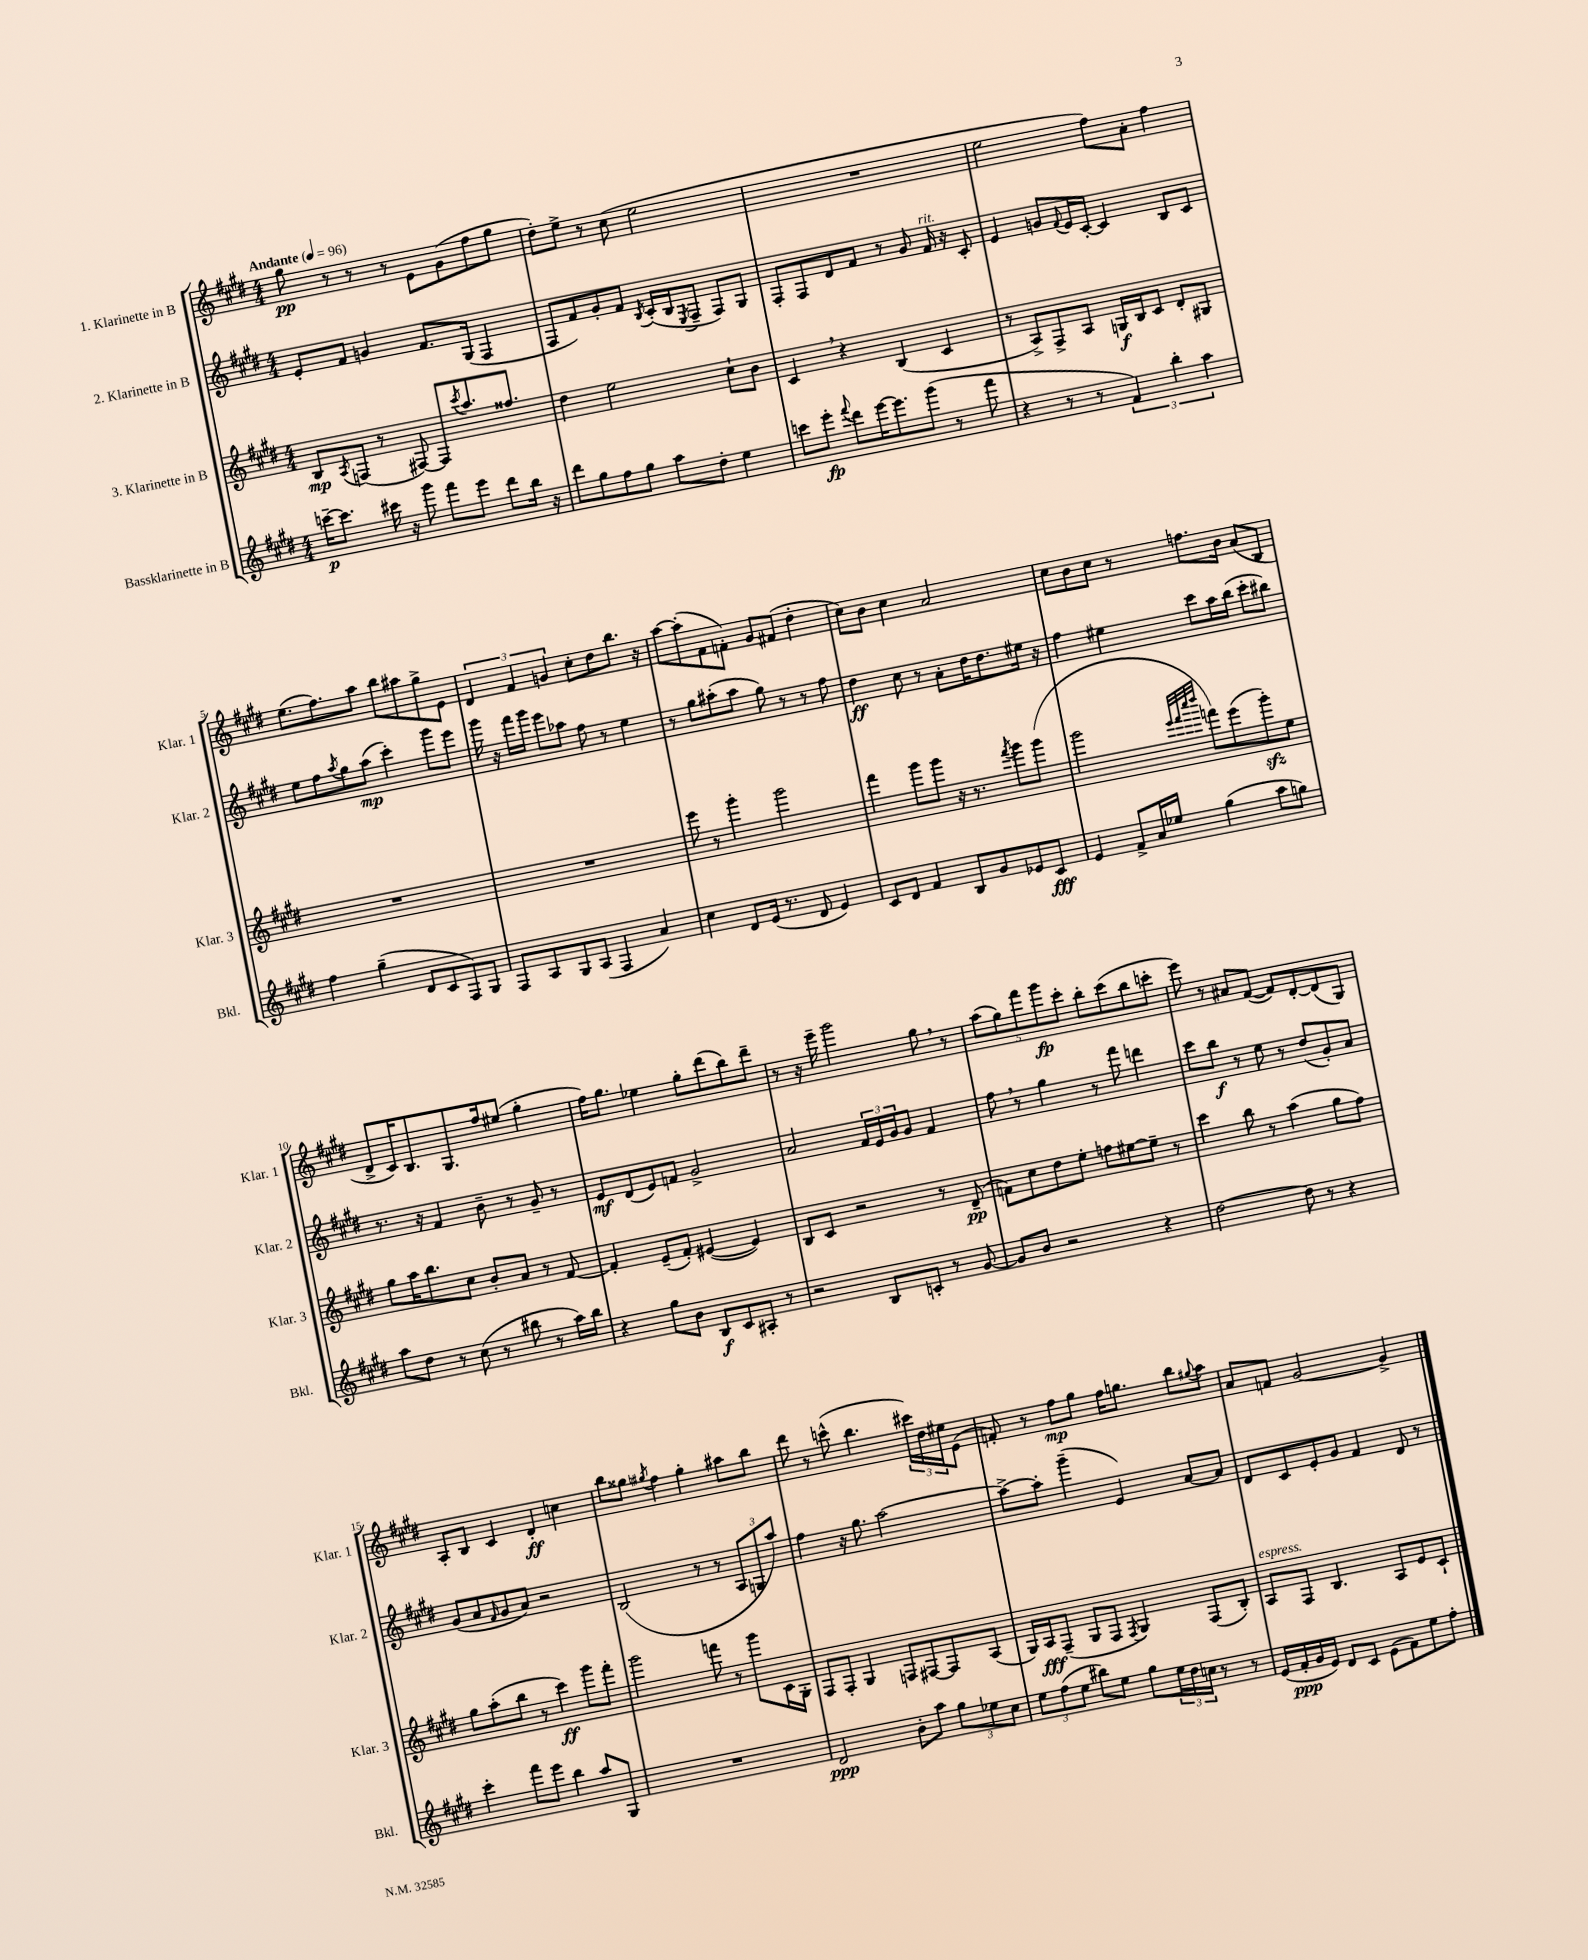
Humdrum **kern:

**kern	**dynam	**kern	**dynam	**kern	**dynam	**kern	**dynam
*part4	*part4	*part3	*part3	*part2	*part2	*part1	*part1
*staff4	*staff4	*staff3	*staff3	*staff2	*staff2	*staff1	*staff1
*I"Bassklarinette in B	*	*I"3. Klarinette in B	*	*I"2. Klarinette in B	*	*I"1. Klarinette in B	*
*I'Bkl.	*	*I'Klar. 3	*	*I'Klar. 2	*	*I'Klar. 1	*
*clefG2	*	*clefG2	*	*clefG2	*	*clefG2	*
*k[f#c#g#d#]	*	*k[f#c#g#d#]	*	*k[f#c#g#d#]	*	*k[f#c#g#d#]	*
*M4/4	*	*M4/4	*	*M4/4	*	*M4/4	*
*MM96	*	*MM96	*	*MM96	*	*MM96	*
=1	=1	=1	=1	=1	=1	=1	=1
!	!	!	!	!	!	!LO:TX:a:B:t=Andante	!
[16cccn~\KL	p	8B/L	mp	8e'/L	.	8gg#\	pp
8.ccc\J]	.	.	.	.	.	.	.
.	.	8qA/	.	.	.	.	.
.	.	(8Fn/J	.	8f#/J	.	8r	.
16ccc#X\	.	8r	.	4gn/	.	8r	.
16r	.	.	.	.	.	.	.
8ggg#\	.	[8F#X/)	.	.	.	8r	.
8fff#\L	.	8F#/L]	.	8.f#/L	.	8e\L	.
.	.	8qccc#/	.	.	.	.	.
8eee\J	.	8.aa/	.	.	.	(8g#\	.
.	.	.	.	(16G#/Jk	.	.	.
8ddd#\L	.	.	.	4F#/	.	8ff#\	.
.	.	8.ff##X/J	.	.	.	.	.
16bb\Jk	.	.	.	.	.	8gg#\J	.
16r	.	.	.	.	.	.	.
=2	=2	=2	=2	=2	=2	=2	=2
8ddd#\L	.	4dd#\	.	8F#/L	.	8dd#'\L)	.
8gg#\	.	.	.	8f#/)	.	8ee^\J	.
8ff#\	.	2ee\	.	8g#'/	.	8r	.
8gg#\J	.	.	.	8f#/J	.	(8cc#\	.
.	.	.	.	8qB/	.	.	.
8aa\L	.	.	.	(16c#'/LL	.	2ee\	.
.	.	.	.	16B/J	.	.	.
.	.	.	.	8qE/	.	.	.
8dd#'\J	.	.	.	8F#~/J	.	.	.
4ee\	.	8cc#`\L	.	8F#/L)	.	.	.
.	.	8b\J	.	8G#/J	.	.	.
=3	=3	=3	=3	=3	=3	=3	=3
8cccn\L	.	4c#,/	.	8F#'/L	.	1r	.
8eee'\J	fp	.	.	8F#/	.	.	.
8qqfff#/	.	.	.	.	.	.	.
8ddd#\L	.	4r	.	8d#/	.	.	.
[16eee\K	.	.	.	8f#/J	.	.	.
8.eee\]	.	.	.	.	.	.	.
.	.	(4B/	.	8r	.	.	.
(8ggg#\J	.	.	.	8g#/	.	.	.
!	!	!	!	!LO:TX:a:i:t=rit.	!	!	!
8r	.	4c#/	.	16f#/	.	.	.
.	.	.	.	16r	.	.	.
8fff#\	.	.	.	8c#'/	.	.	.
=4	=4	=4	=4	=4	=4	=4	=4
4r	.	8r	.	4e/	.	2ee\	.
.	.	8A^/L)	.	.	.	.	.
8r	.	8F#^/	.	8gn/L	.	.	.
.	.	.	.	8qqf#/	.	.	.
8r	.	8A/J	.	16e/L	.	.	.
.	.	.	.	[16c#'/JJ	.	.	.
6f#/)	.	16Gn/LL	f	4c#/]	.	8ff#\L)	.
.	.	16B/J	.	.	.	.	.
.	.	8c#/J	.	.	.	8a'\J	.
6bb'\	.	.	.	.	.	.	.
.	.	8d#'/L	.	8B/L	.	4ff#\	.
6aa\	.	.	.	.	.	.	.
.	.	8G#X/J	.	8c#/J	.	.	.
!!LO:LB:g=z
=5	=5	=5	=5	=5	=5	=5	=5
4ff#\	.	1r	.	8ee\L	.	(8.ee\L	.
.	.	.	.	8ff#\	.	.	.
.	.	.	.	.	.	8.ff#\)	.
.	.	.	.	8qaa/	.	.	.
(4gg#~\	.	.	.	8gg#\	.	.	.
.	.	.	.	(8aa\J	mp	8aa\J	.
8d#/L	.	.	.	4ccc#'\)	.	8bb\L	.
8c#/	.	.	.	.	.	8aa#X\	.
8F#/)	.	.	.	8ggg#\L	.	8gg#^\	.
8G#/J	.	.	.	8eee\J	.	8e\J	.
=6	=6	=6	=6	=6	=6	=6	=6
8F#/L	.	1r	.	16ggg#\	.	6d#/	.
.	.	.	.	16r	.	.	.
8A/	.	.	.	16fff#\LL	.	.	.
.	.	.	.	.	.	6f#/	.
.	.	.	.	16ggg#\JJ	.	.	.
8G#/	.	.	.	8eee\L	.	.	.
.	.	.	.	.	.	6gn/	.
(8A/J	.	.	.	8aa-X\J	.	.	.
4F#/	.	.	.	8ff#\	.	8cc#'\L	.
.	.	.	.	8r	.	8dd#\	.
4a/)	.	.	.	4ee\	.	8.bb\J	.
.	.	.	.	.	.	16r	.
=7	=7	=7	=7	=7	=7	=7	=7
4cc#\	.	8eee\	.	8r	.	[8aa\L	.
.	.	8r	.	8gg#\L	.	(8aa'\]	.
8d#/L	.	4ggg#'\	.	(8aa#X'\	.	8f#\	.
(16e/Jk	.	.	.	8aa#\J	.	8fn'\J)	.
8.r	.	.	.	.	.	.	.
.	.	2ggg#\	.	8gg#\)	.	8g#/L	.
8d#/	.	.	.	8r	.	(8f#X/J	.
4e/)	.	.	.	8r	.	4dd#'\	.
.	.	.	.	8ff#\	.	.	.
=8	=8	=8	=8	=8	=8	=8	=8
8c#/L	.	4fff#\	.	4dd#\	ff	8cc#\L)	.
8d#/J	.	.	.	.	.	8b\J	.
4f#/	.	8ggg#\L	.	8cc#\	.	4cc#\	.
.	.	8ggg#\J	.	8r	.	.	.
8B/L	.	16r	.	8a'\L	.	2a/	.
.	.	8.r	.	.	.	.	.
8g#/	.	.	.	16dd#\K	.	.	.
.	.	.	.	8.dd#\	.	.	.
.	.	8qfff#/	.	.	.	.	.
8e-X/	.	8ggg#\L	.	.	.	.	.
8c#/J	fff	(8ggg#\J	.	16ee#X\Jk	.	.	.
.	.	.	.	16r	.	.	.
=9	=9	=9	=9	=9	=9	=9	=9
4e/	.	2ggg#\	.	4ff#\	.	8cc#\L	.
.	.	.	.	.	.	8b\	.
8f#^/L	.	.	.	4ee#X\	.	8cc#\J	.
16a/L	.	.	.	.	.	8r	.
16ee-X/JJ	.	.	.	.	.	.	.
.	.	32qqeee/LLL	.	.	.	.	.
.	.	32qqfff#/	.	.	.	.	.
.	.	32qqcccc#/	.	.	.	.	.
.	.	32qqdddd#/JJJ	.	.	.	.	.
(4gg#\	.	8fffn\L)	.	8ccc#\L	.	8.ffn\L	.
.	.	(8eee\	.	16aa\L	.	.	.
.	.	.	.	(16bb\JJ	.	16b\Jk	.
8aa\L	.	8ggg#zz'\)	.	8ccc#'\L	.	(8a/L	.
8ggn\J)	.	8ee\J	.	8bb#X\J)	.	8B/J	.
!!LO:LB:g=z
=10	=10	=10	=10	=10	=10	=10	=10
8aa\L	.	8gg#\L	.	8.r	.	8d#^/L	.
8dd#\J	.	16aa\K	.	.	.	16c#/K)	.
.	.	8.bb\	.	16r	.	8.B/	.
8r	.	.	.	4f#/	.	.	.
(8cc#\	.	8cc#\J	.	.	.	8.G#/	.
8r	.	8b'/L	.	8b~\	.	.	.
.	.	.	.	.	.	16ff#/k	.
8bb#X\	.	8a/J	.	8r	.	(8ee#X/J	.
8r	.	8r	.	8g#~/	.	4gg#'\	.
16aa\LL)	.	[8f#/	.	8r	.	.	.
16bb#\JJ	.	.	.	.	.	.	.
=11	=11	=11	=11	=11	=11	=11	=11
4r	.	4f#'/]	.	8e/L	mf	16ff#\KL)	.
.	.	.	.	.	.	8.gg#\J	.
.	.	.	.	(8d#/	.	.	.
8gg#\L	.	(8e~/L	.	8e/)	.	4ee-X\	.
8b\J	.	8f#'/J)	.	8fn/J	.	.	.
8B/L	f	([4e#X/	.	2g#^/	.	8gg#'\L	.
8c#/	.	.	.	.	.	(8ddd#\	.
8A#X'/J	.	4e#/])	.	.	.	8bb\)	.
8r	.	.	.	.	.	8ddd#~\J	.
=12	=12	=12	=12	=12	=12	=12	=12
2r	.	8B/L	.	2a/	.	8r	.
.	.	8c#/J	.	.	.	16r	.
.	.	.	.	.	.	16eee~\	.
.	.	2r	.	.	.	2ggg#\	.
8B/L	.	.	.	24f#/LL	.	.	.
.	.	.	.	24e/	.	.	.
.	.	.	.	24g#/J	.	.	.
8cn'/J	.	.	.	8g#/J	.	.	.
8r	.	8r	.	4f#/	.	8gg#,\	.
[8g#/	.	(8d#~/	pp	.	.	8r	.
=13	=13	=13	=13	=13	=13	=13	=13
8g#/L]	.	8fn\L)	.	8ff#,\	.	(10aa\L	.
.	.	.	.	.	.	10gg#\)	.
8b/J	.	8cc#\	.	8r	.	.	.
.	.	.	.	.	.	10fff#\	.
2r	.	8dd#\	.	4gg#\	.	.	.
.	.	.	.	.	.	10ggg#\	fp
.	.	8ee'\J	.	.	.	.	.
.	.	.	.	.	.	10ccc#'\J	.
.	.	8ffn\L	.	8r	.	8bb'\L	.
.	.	[8ee#X\	.	8fff#\	.	(8ccc#\	.
4r	.	8ee#~\J]	.	4dddn\	.	8bb\	.
.	.	8r	.	.	.	8cccn'\J	.
=14	=14	=14	=14	=14	=14	=14	=14
[2dd#\	.	4ccc#\	.	8ccc#\L	.	8eee\)	.
.	.	.	.	8bb\J	f	8r	.
.	.	8bb\	.	8r	.	8a#X/L	.
.	.	8r	.	8ee\	.	([8f#/J	.
8dd#\]	.	(4aa\	.	8r	.	8f#/L])	.
8r	.	.	.	(8dd#/L	.	[8d#'/	.
4r	.	8gg#\L	.	8g#'/)	.	(8d#/]	.
.	.	8ff#\J)	.	8a/J	.	8G#/J)	.
!!LO:LB:g=z
=15	=15	=15	=15	=15	=15	=15	=15
4ccc#'\	.	8gg#\L	.	(8g#/L	.	8A'/L	.
.	.	(8aa'\	.	8a/	.	8B/J	.
.	.	.	.	16qqf#/	.	.	.
8fff#\L	.	8bb\J	.	8g#/	.	4c#/	.
8eee\J	.	8r	.	8a/J)	.	.	.
4bb\	.	4ccc#\)	ff	2r	.	4d#'/	ff
8aa/L	.	8ggg#\L	.	.	.	4ccn\	.
8G#/J	.	8fff#'\J	.	.	.	.	.
=16	=16	=16	=16	=16	=16	=16	=16
1r	.	2ggg#\	.	(2B/	.	8bb\L	.
.	.	.	.	.	.	8gg##X\J	.
.	.	.	.	.	.	8qgg#X/	.
.	.	.	.	.	.	4ff#\	.
.	.	8fffn\	.	8r	.	4gg#'\	.
.	.	8r	.	8r	.	.	.
.	.	8ggg#\L	.	12A/L	.	8aa#X\L	.
.	.	.	.	12Gn/	.	.	.
.	.	16c#\L	.	.	.	8bb\J	.
.	.	.	.	12aa/J)	.	.	.
.	.	16G#'\JJ	.	.	.	.	.
=17	=17	=17	=17	=17	=17	=17	=17
2d#/	ppp	8F#/L	.	4ff#\	.	8ddd#\	.
.	.	8F#'/J	.	.	.	8r	.
.	.	4G#/	.	16r	.	(8cccn^^\	.
.	.	.	.	8.gg#\	.	.	.
.	.	.	.	.	.	4.bb\	.
8b'\L	.	8Fn/L	.	[2aa\	.	.	.
8aa\J	.	[8F#X/	.	.	.	.	.
12gg#\L	.	8F#/]	.	.	.	24ccc#X\LL)	.
.	.	.	.	.	.	24dd#\	.
12ee-X\	.	.	.	.	.	24ee#X\J	.
.	.	(8A/J	.	.	.	(8e\J	.
12cc#\J	.	.	.	.	.	.	.
=18	=18	=18	=18	=18	=18	=18	=18
12ee\L	.	16G#/LL)	.	8aa^\L_	.	8fn'/)	.
.	.	16A/J	fff	.	.	.	.
(12ff#\	.	.	.	.	.	.	.
.	.	(8F#~/J	.	8aa'\J]	.	8r	.
12ee\J	.	.	.	.	.	.	.
8bb#X\L)	.	8G#/L	.	(4ggg#~\	.	8ff#\L	mp
8ee\J	.	8F#/J	.	.	.	8gg#\J	.
.	.	8qF#/	.	.	.	.	.
8gg#\L	.	4G#/)	.	4e/)	.	16ff#\KL	.
.	.	.	.	.	.	8.ggn\J	.
24ee\L	.	.	.	.	.	.	.
24dd#\	.	.	.	.	.	.	.
24ccn\JJ	.	.	.	.	.	.	.
8r	.	(8F#/L	.	[8a/L	.	8bb\L	.
.	.	.	.	.	.	8qqgg#X/	.
8r	.	8B'/J)	.	8a/J]	.	8aa\J	.
=19	=19	=19	=19	=19	=19	=19	=19
!	!	!LO:TX:a:i:t=espress.	!	!	!	!	!
(16e/LL	.	8A/L	.	8d#/L	.	8a/L	.
16f#'/	ppp	.	.	.	.	.	.
16g#/	.	8F#/J	.	8c#/	.	8fn/J	.
16e/JJ)	.	.	.	.	.	.	.
8d#/L	.	4.B/	.	8e'/	.	[2g#/	.
8c#/J	.	.	.	8g#/J	.	.	.
(8e\L	.	.	.	4f#/	.	.	.
8f#\)	.	8A/L	.	.	.	.	.
8ee\	.	8e/	.	8d#/	.	4g#^/]	.
8ff#'\J	.	8c#`/J	.	8r	.	.	.
==	==	==	==	==	==	==	==
*-	*-	*-	*-	*-	*-	*-	*-
